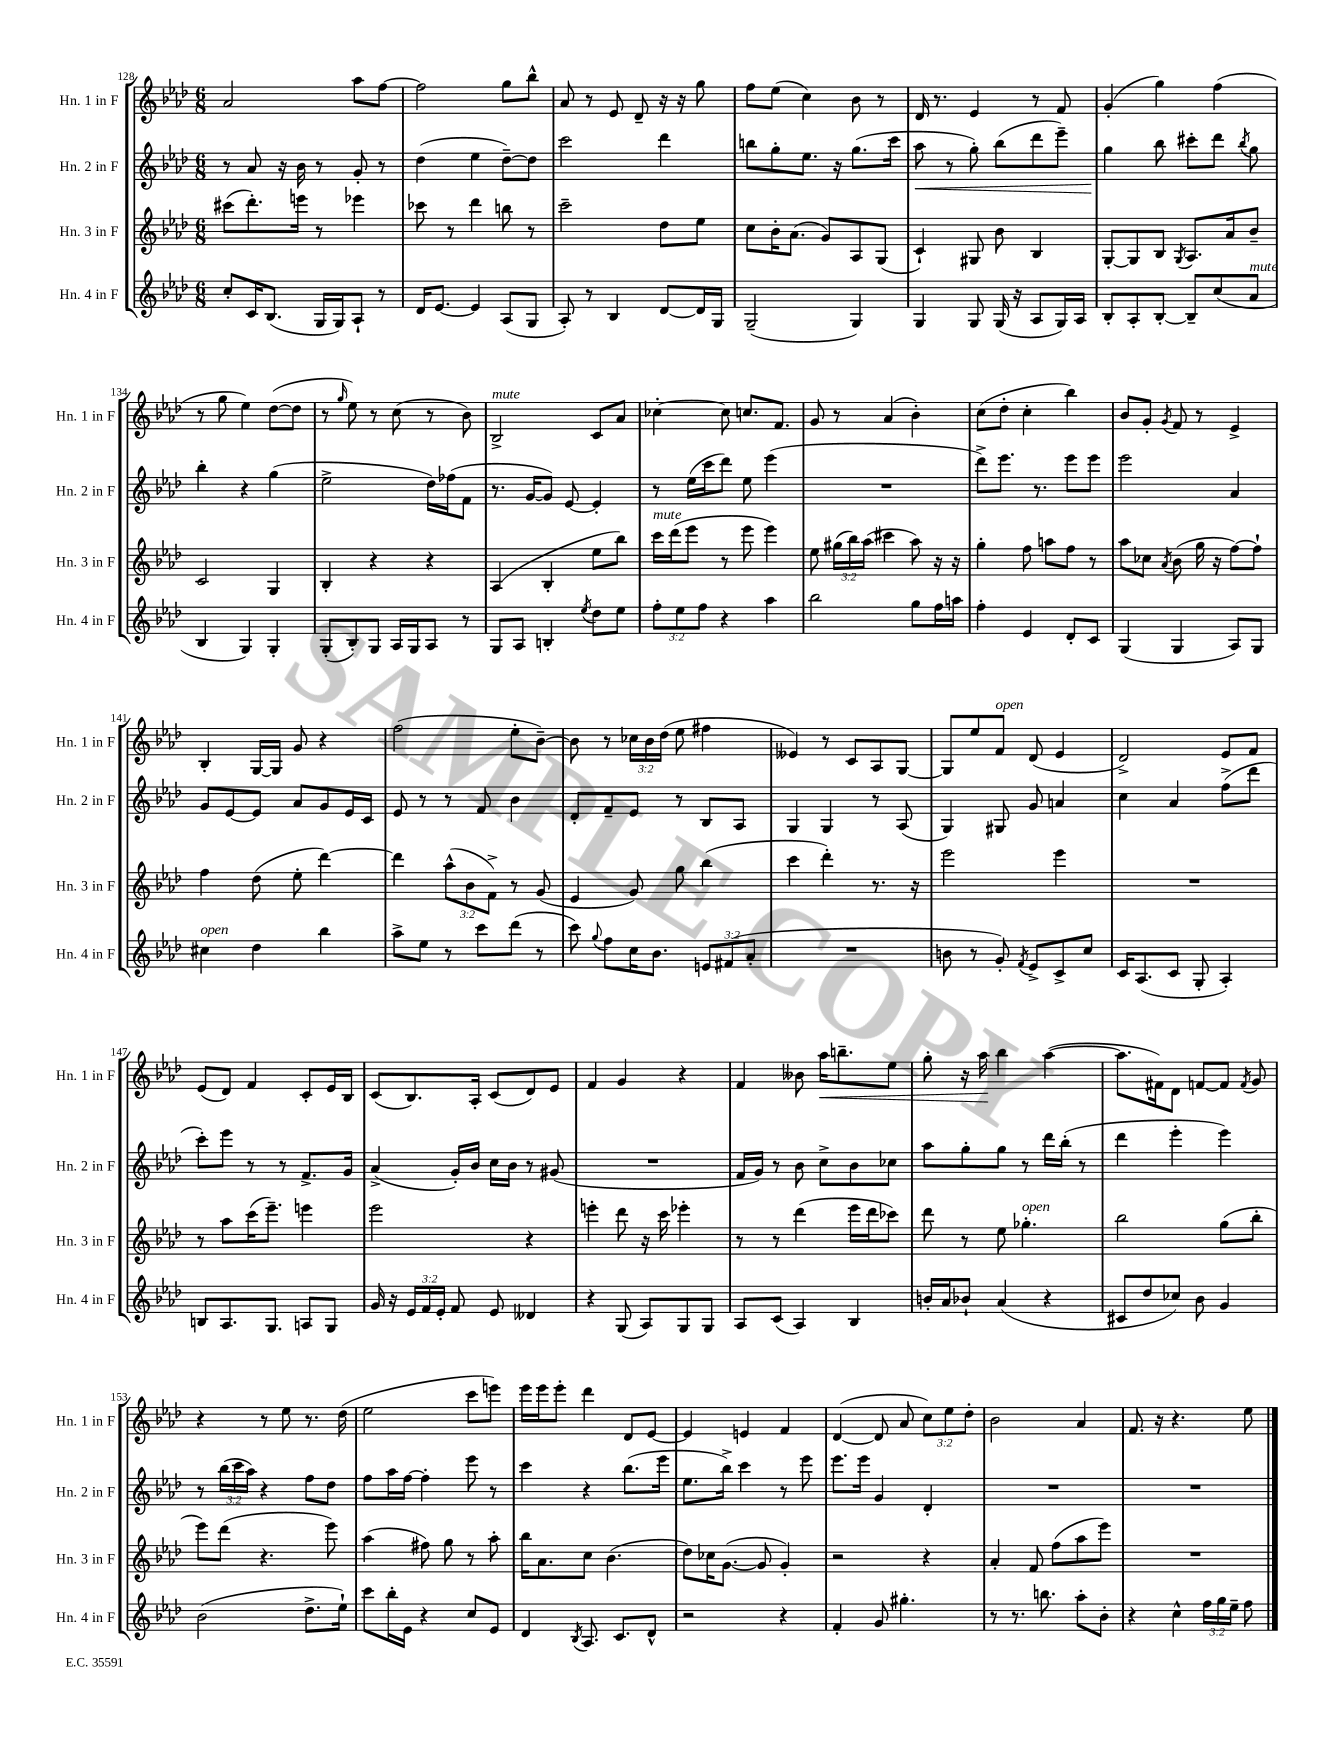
<<
\new StaffGroup <<
\new Staff = "s0" \with { instrumentName = "Hn. 1 in F" shortInstrumentName = "Hn. 1 in F" } {
    \clef treble \key aes \major \numericTimeSignature \time 6/8 \override Staff.TupletNumber.text = #tuplet-number::calc-fraction-text
    \autoBeamOff aes'2 aes''8[ f''8]~ |
    f''2 g''8[ bes''8]-^ |
    aes'8 r8 ees'8 des'8-- r16 r16 g''8 |
    f''8[ ees''8]( c''4) bes'8 r8 |
    des'16 r8. ees'4 r8 f'8 |
    g'4-.( g''4) f''4( |
    r8 g''8 ees''4) des''8[~( des''8] |
    r8 \grace { g''16 } ees''8) r8 c''8( r8 bes'8) |
    bes2->^\markup { \italic "mute" } c'8[ aes'8] |
    ces''4~-. ces''8 c''8.[ f'8.] |
    g'8 r8 aes'4( bes'4-.) |
    c''8[( des''8]-. c''4-. bes''4) |
    bes'8[ g'8]-. \acciaccatura { g'8 } f'8 r8 ees'4-> |
    bes4-. g16[~ g16] g'8 r4 |
    f''2( ees''8[-. bes'8]~--) |
    bes'8 r8 \tuplet 3/2 { ces''16[ bes'16 des''16]( } ees''8 fis''4 |
    eeses'4) r8 c'8[ aes8 g8]~ |
    g8[ ees''8 f'8]^\markup { \italic "open" } des'8( ees'4 |
    des'2->) ees'8[ f'8] |
    ees'8[( des'8]) f'4 c'8[-. ees'16 bes16] |
    c'8[( bes8.) aes16]-. c'8[( des'8) ees'8] |
    f'4 g'4 r4 |
    f'4 beses'8 aes''16[\< b''8.-- ees''8] |
    g''8-. r16 aes''16\! bes''4 aes''4~( |
    aes''8.[ fis'16) des'8] f'8[~ f'8] \acciaccatura { f'8 } g'8 |
    r4 r8 ees''8 r8. des''16( |
    ees''2 c'''8[ e'''8]) |
    ees'''16[ ees'''16 ees'''8]-. des'''4 des'8[ ees'8]~ |
    ees'4 e'4 f'4 |
    des'4~( des'8 aes'8 \tuplet 3/2 { c''8[) ees''8 des''8]-. } |
    bes'2 aes'4 |
    f'8. r16 r4. ees''8 \bar "|." |
}
\new Staff = "s1" \with { instrumentName = "Hn. 2 in F" shortInstrumentName = "Hn. 2 in F" } {
    \clef treble \key aes \major \numericTimeSignature \time 6/8 \override Staff.TupletNumber.text = #tuplet-number::calc-fraction-text
    \autoBeamOff r8 aes'8 r16 bes'16 r8 g'8-. r8 |
    des''4( ees''4 des''8[~--) des''8] |
    c'''2 des'''4 |
    b''8[ g''8-. ees''8.] r16 g''8.[( c'''16] |
    aes''8\< r8 g''8-.) bes''8[( des'''8 ees'''8]--) |
    g''4\! bes''8 cis'''8[-. des'''8] \acciaccatura { bes''8 } g''8 |
    bes''4-. r4 g''4( |
    ees''2-> des''16[) fes''16( f'8] |
    r8. g'16[~ g'8]) ees'8~ ees'4-. |
    r8 ees''16[( c'''16 des'''8]) ees''8 ees'''4( |
    R2. |
    des'''8[->) ees'''8.] r8. ees'''8[ ees'''8] |
    ees'''2 aes'4 |
    g'8[ ees'8~ ees'8] aes'8[ g'8 ees'16 c'16] |
    ees'8 r8 r8 f'8 bes'4 |
    des'8[-. f'8-- ees'8] r8 bes8[ aes8] |
    g4 g4 r8 aes8( |
    g4) gis8 g'8 a'4 |
    c''4 aes'4 f''8[->( des'''8] |
    c'''8[-.) ees'''8] r8 r8 f'8.[-> g'16] |
    aes'4->( g'16[-.) bes'16] c''16[ bes'16] r8 gis'8( |
    R2. |
    f'16[ g'16]) r8 bes'8 c''8[-> bes'8 ces''8] |
    aes''8[ g''8-. g''8] r8 des'''16[ bes''16]-.( r8 |
    des'''4 ees'''4-. ees'''4) |
    r8 \tuplet 3/2 { bes''16[( c'''16 aes''16]) } r4 f''8[ des''8] |
    f''8[ aes''16 f''16]~ f''4-. ees'''8 r8 |
    c'''4 r4 bes''8.[( ees'''16] |
    ees''8.[ bes''16]->) c'''4 r8 ees'''8 |
    ees'''8.[ ees'''16] g'4 des'4-. |
    R2. |
    R2. \bar "|." |
}
\new Staff = "s2" \with { instrumentName = "Hn. 3 in F" shortInstrumentName = "Hn. 3 in F" } {
    \clef treble \key aes \major \numericTimeSignature \time 6/8 \override Staff.TupletNumber.text = #tuplet-number::calc-fraction-text
    \autoBeamOff cis'''8[( des'''8.-.) e'''16] r8 ees'''4 |
    ces'''8 r8 des'''4 b''8 r8 |
    c'''2-- des''8[ ees''8] |
    c''8[ bes'16-. aes'8.]( g'8[) aes8 g8]( |
    c'4-!) gis8 bes'8 bes4 |
    g8[~-. g8 bes8] \acciaccatura { g8 } aes8.[ aes'16 bes'8]-- |
    c'2 g4 |
    bes4-. r4 r4 |
    aes4( bes4-. ees''8[ bes''8]) |
    c'''16[^\markup { \italic "mute" } des'''16( ees'''8] r8 ees'''8 ees'''4) |
    ees''8 \tuplet 3/2 { gis''16[( bes''16) aes''16]( } cis'''4 aes''8) r16 r16 |
    g''4-. f''8 a''8[ f''8] r8 |
    aes''8[ ces''8] \acciaccatura { aes'8 } bes'8( g''16 r16 f''8[~) f''8]-! |
    f''4 des''8( ees''8-. des'''4~) |
    des'''4 \tuplet 3/2 { aes''8[-^( bes'8 f'8]->) } r8 g'8( |
    ees'4 g'8) g''8 bes''4( |
    c'''4 des'''4-.) r8. r16 |
    ees'''2 ees'''4 |
    R2. |
    r8 aes''8[ c'''16( ees'''8.]--) e'''4 |
    ees'''2 r4 |
    e'''4-. des'''8 r16 c'''16 ees'''4-. |
    r8 r8 des'''4( ees'''16[ des'''16 ces'''8]) |
    des'''8 r8 ees''8 ges''4.-.^\markup { \italic "open" } |
    bes''2 g''8[( bes''8]-. |
    ees'''8[) des'''8]( r4. ees'''8) |
    aes''4( fis''8) g''8 r8 aes''8-. |
    bes''16[ aes'8. c''8] bes'4.( |
    des''8[) ces''16 g'8.]~( g'8 g'4-.) |
    r2 r4 |
    aes'4-. f'8 f''8[( aes''8 ees'''8]) |
    R2. \bar "|." |
}
\new Staff = "s3" \with { instrumentName = "Hn. 4 in F" shortInstrumentName = "Hn. 4 in F" } {
    \clef treble \key aes \major \numericTimeSignature \time 6/8 \override Staff.TupletNumber.text = #tuplet-number::calc-fraction-text
    \autoBeamOff c''8[-. c'16 bes8.]( g16[ g16) aes8]-! r8 |
    des'16[ ees'8.]~ ees'4 aes8[( g8] |
    aes8-.) r8 bes4 des'8[~ des'16 g16] |
    g2--( g4) |
    g4 g8 g16( r16 aes8[ g16) aes16] |
    bes8[-. aes8-. bes8]~-. bes8[-- c''8( aes'8]^\markup { \italic "mute" } |
    bes4 g4) g4-. |
    g8[-.( bes8-.) g8] aes16[ g16 aes8] r8 |
    g8[ aes8] b4-. \acciaccatura { ees''8 } des''8[ ees''8] |
    \tuplet 3/2 { f''8[-. ees''8 f''8] } r4 aes''4 |
    bes''2 g''8[ f''16 a''16] |
    f''4-. ees'4 des'8[-. c'8] |
    g4( g4 aes8[) g8] |
    cis''4^\markup { \italic "open" } des''4 bes''4 |
    aes''8[-> ees''8] r8 c'''8[ des'''8]( r8 |
    c'''8) \appoggiatura { g''8 } f''8[ c''16 bes'8.] \tuplet 3/2 { e'8[ fis'8( aes'8]-. } |
    R2. |
    b'8 r8 g'8-.) \acciaccatura { f'8 } ees'8[-> c'8-> c''8] |
    c'16[ aes8.( c'8] g8-. aes4-.) |
    b8[ aes8. g8.] a8[ g8] |
    g'16 r16 \tuplet 3/2 { ees'16[ f'16 ees'16]-. } f'8 ees'8 deses'4 |
    r4 g8( aes8[) g8 g8] |
    aes8[ c'8]( aes4) bes4 |
    b'16[-. aes'16 bes'8]-! aes'4( r4 |
    cis'8[ des''8 ces''8]) bes'8 g'4 |
    bes'2( des''8.[-> ees''16]-!) |
    c'''8[ bes''16-. ees'16] r4 c''8[ ees'8] |
    des'4 \acciaccatura { bes8 } aes8. c'8.[ des'8]-^ |
    r2 r4 |
    f'4-. g'8 gis''4.-. |
    r8 r8. b''8. aes''8[-. bes'8]-. |
    r4 c''4-^ \tuplet 3/2 { f''16[ g''16 ees''16]-- } f''8 \bar "|." |
}
>>
>>
\layout { \context { \Score currentBarNumber = #128 } }
